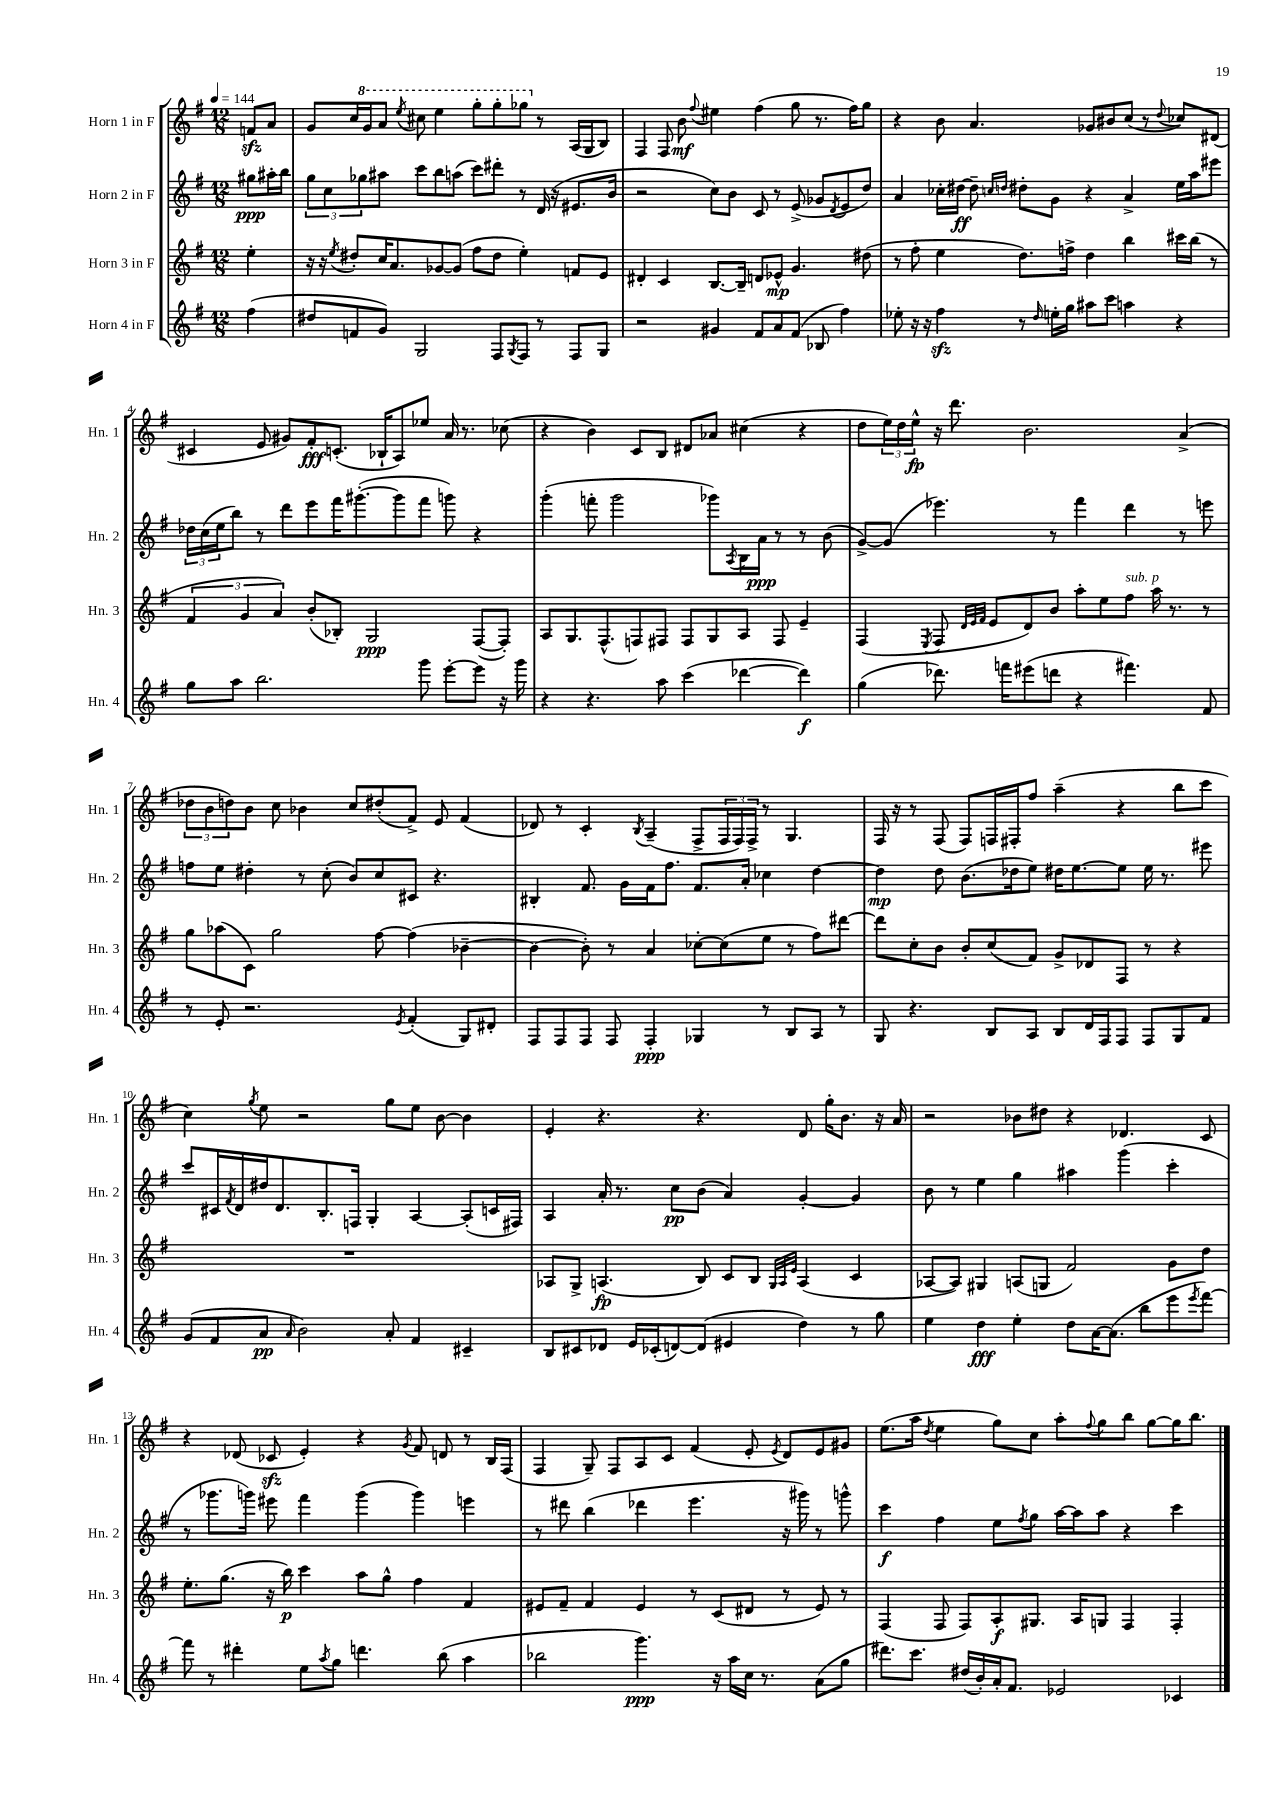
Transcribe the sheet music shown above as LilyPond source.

<<
\new StaffGroup <<
\new Staff = "s0" \with { instrumentName = "Horn 1 in F" shortInstrumentName = "Hn. 1" } {
    \clef treble \key g \major \numericTimeSignature \time 12/8 \partial 4 \tempo 4 = 144
    f'8\sfz a'8 |
    g'8 c''16 \ottava #1 g''16 a''8 \acciaccatura { e'''8 } cis'''8 e'''4 g'''8-. g'''8-. ges'''8 \ottava #0 r8 a16( g16 b8) |
    fis4 fis8 b'8\mf \appoggiatura { fis''8 } eis''4 fis''4( g''8 r8. fis''16) g''8 |
    r4 b'8 a'4. ges'8 bis'8 c''8( r8 \appoggiatura { d''8 } ces''8) dis'8( |
    cis'4 e'8 gis'8) fis'8-.\fff c'8.-.( bes16-! a8) ees''8 a'16 r8. ces''8( |
    r4 b'4) c'8 b8 dis'8 aes'8 cis''4( r4 |
    d''8 \tuplet 3/2 { e''16) d''16 e''16-^\fp } r16 d'''8. b'2. a'4->( |
    \tuplet 3/2 { des''8 b'8 d''8) } b'8 c''8 bes'4 c''8 dis''8-.( fis'8->) e'8 fis'4( |
    des'8) r8 c'4-. \acciaccatura { b8 } a4--( fis8-> \tuplet 3/2 { fis16 fis16) fis16-> } r8 g4. |
    fis16 r16 r8 fis8( fis8) f16 fis16-. fis''8 a''4--( r4 b''8 c'''8 |
    c''4) \acciaccatura { g''8 } e''8 r2 g''8 e''8 b'8~ b'4 |
    e'4-. r4. r4. d'8 g''16-. b'8. r16 a'16 |
    r2 bes'8 dis''8 r4 des'4. c'8 |
    r4 des'8( ces'8\sfz e'4-.) r4 \acciaccatura { g'8 } fis'8 d'8 r8 b16 fis16( |
    fis4 g8--) fis8 a8 c'8 fis'4( e'8-. \acciaccatura { e'8 } d'8) e'8 gis'8 |
    e''8.( a''16 \acciaccatura { d''8 } e''4 g''8) c''8 a''8-. \appoggiatura { fis''8 } g''8 b''8 g''8~ g''16 b''8. \bar "|." |
}
\new Staff = "s1" \with { instrumentName = "Horn 2 in F" shortInstrumentName = "Hn. 2" } {
    \clef treble \key g \major \numericTimeSignature \time 12/8 \partial 4
    gis''8\ppp ais''16-. b''16 |
    \tuplet 3/2 { g''8 c''8 ges''8 } ais''8 c'''8 b''8 a''8( c'''8) dis'''8-. r8 d'16( r16 eis'8. b'16 |
    r2 c''8) b'8 c'8 r8 e'8->( ges'8 \acciaccatura { d'8 } e'8 d''8) |
    a'4 ces''16-. dis''16~\ff dis''8-- \grace { c''16 d''16 } dis''8-. g'8 r4 a'4-> e''16 a''16 eis'''8 |
    \tuplet 3/2 { des''16 c''16( e''16 } b''8) r8 d'''8 e'''8 fis'''16 gis'''8.~-.( gis'''8 fis'''8 g'''8) r4 |
    g'''4-.( f'''8-. g'''2 ges'''8) \acciaccatura { a8 } b16 a'16\ppp r8 r8 b'8( |
    g'8~->) g'8( ees'''4.) r8 fis'''4 d'''4 r8 e'''8 |
    f''8 e''8 dis''4-. r8 c''8-.( b'8) c''8 cis'8 r4. |
    bis4-. fis'8. g'16 fis'16 fis''8. fis'8. a'16-. ces''4 d''4~ |
    d''4\mp d''8 b'8.( des''16 e''8) dis''16 e''8.~ e''8 e''16 r8. eis'''8 |
    c'''8 cis'16 \acciaccatura { fis'8 } d'16 dis''16 d'8. b8.-. f16 g4-. a4~ a8-.( c'16 fis16) |
    a4 a'16-. r8. c''8\pp b'8( a'4) g'4~-. g'4 |
    b'8 r8 e''4 g''4 ais''4 g'''4( c'''4-. |
    r8 ges'''8. g'''16) eis'''8 fis'''4 g'''4( g'''4) e'''4 |
    r8 dis'''8 b''4( des'''4 e'''4. r16 gis'''16) r8 g'''8-^ |
    c'''4\f fis''4 e''8 \acciaccatura { fis''8 } g''8 a''16~ a''16 a''8 r4 c'''4 \bar "|." |
}
\new Staff = "s2" \with { instrumentName = "Horn 3 in F" shortInstrumentName = "Hn. 3" } {
    \clef treble \key g \major \numericTimeSignature \time 12/8 \partial 4
    e''4-. |
    r16 r16 \acciaccatura { e''8 } dis''8-. c''16 a'8. ges'8~ ges'8( fis''8 dis''8 e''4-.) f'8 e'8 |
    dis'4-. c'4 b8.~ b16-- d'8 ees'8-^\mp g'4. dis''8( |
    r8 fis''8-. e''4 d''8.) f''16-> d''4 b''4 cis'''16 b''16( r8 |
    \tuplet 3/2 { fis'4 g'4 a'4) } b'8-.( bes8-.) g2\ppp fis8~( fis8-.) |
    a8 g8. fis8.-^( f8) fis8 fis8 g8 a8 fis8 e'4-- |
    fis4( \acciaccatura { e8 } fis8 \grace { d'32 e'32 fis'32 } e'8 d'8) b'8 a''8-. e''8 fis''8^\markup { \italic "sub. p" } a''16 r8. r8 |
    g''8 aes''8( c'8) g''2 fis''8~ fis''4( bes'4~-- |
    bes'4~ bes'8-.) r8 a'4 ces''8~-. ces''8( e''8 r8 fis''8) dis'''8~ |
    dis'''8 c''8-. b'8 b'8-. c''8( fis'8) g'8-> des'8 fis8 r8 r4 |
    R1. |
    aes8 g8-> a4.\fp( b8) c'8 b8 \grace { g32 a32 e'32 } a4( c'4 |
    aes8~ aes8) gis4 a8( g8 fis'2) g'8 d''8 |
    e''8.-. g''8.( r16 b''16\p) c'''4 a''8 g''8-^ fis''4 fis'4 |
    eis'8 fis'8-- fis'4 eis'4 r8 c'8( dis'8 r8 eis'8) r8 |
    fis4( fis8 fis8) a8-.\f gis8. a16 g8 fis4 fis4-. \bar "|." |
}
\new Staff = "s3" \with { instrumentName = "Horn 4 in F" shortInstrumentName = "Hn. 4" } {
    \clef treble \key g \major \numericTimeSignature \time 12/8 \partial 4
    fis''4( |
    dis''8 f'8 g'8) g2 fis8 \acciaccatura { g8 } fis8 r8 fis8 g8 |
    r2 gis'4 fis'8 a'8 fis'8( bes8 fis''4) |
    ees''8-. r16 r16 fis''4\sfz r8 \grace { d''16 } e''16-. g''16 ais''8 c'''8 a''4 r4 |
    g''8 a''8 b''2. g'''8 e'''8~-. e'''8 r16 g'''16 |
    r4 r4. a''8 c'''4( des'''4~ des'''4\f) |
    g''4( des'''8.) f'''16 eis'''8( d'''8 r4 fis'''4.) fis'8 |
    r8 e'8-. r2. \acciaccatura { e'8 } fis'4-.( g8) dis'8-. |
    fis8 fis8 fis8 fis8 fis4-.\ppp ges4 r8 b8 a8 r8 |
    g8 r4. b8 a8 b8 d'16 fis16 fis8 fis8 g8 fis'8 |
    g'8( fis'8 a'8\pp \grace { a'16 } b'2) a'8-. fis'4 cis'4-- |
    b8 cis'8 des'8 e'16 ces'16-.( d'8~) d'8( eis'4 d''4) r8 g''8 |
    e''4 d''4\fff e''4-. d''8 a'16~ a'8.( b''8 e'''8 \acciaccatura { e'''8 } fis'''8~) |
    fis'''8 r8 dis'''4-. e''8 \acciaccatura { a''8 } g''8 d'''4. b''8( a''4 |
    bes''2 g'''4.\ppp) r16 a''16 c''16 r8. a'8( g''8 |
    dis'''8.) c'''8. dis''16( b'16-.) a'16-. fis'8. ees'2 ces'4 \bar "|." |
}
>>
>>
